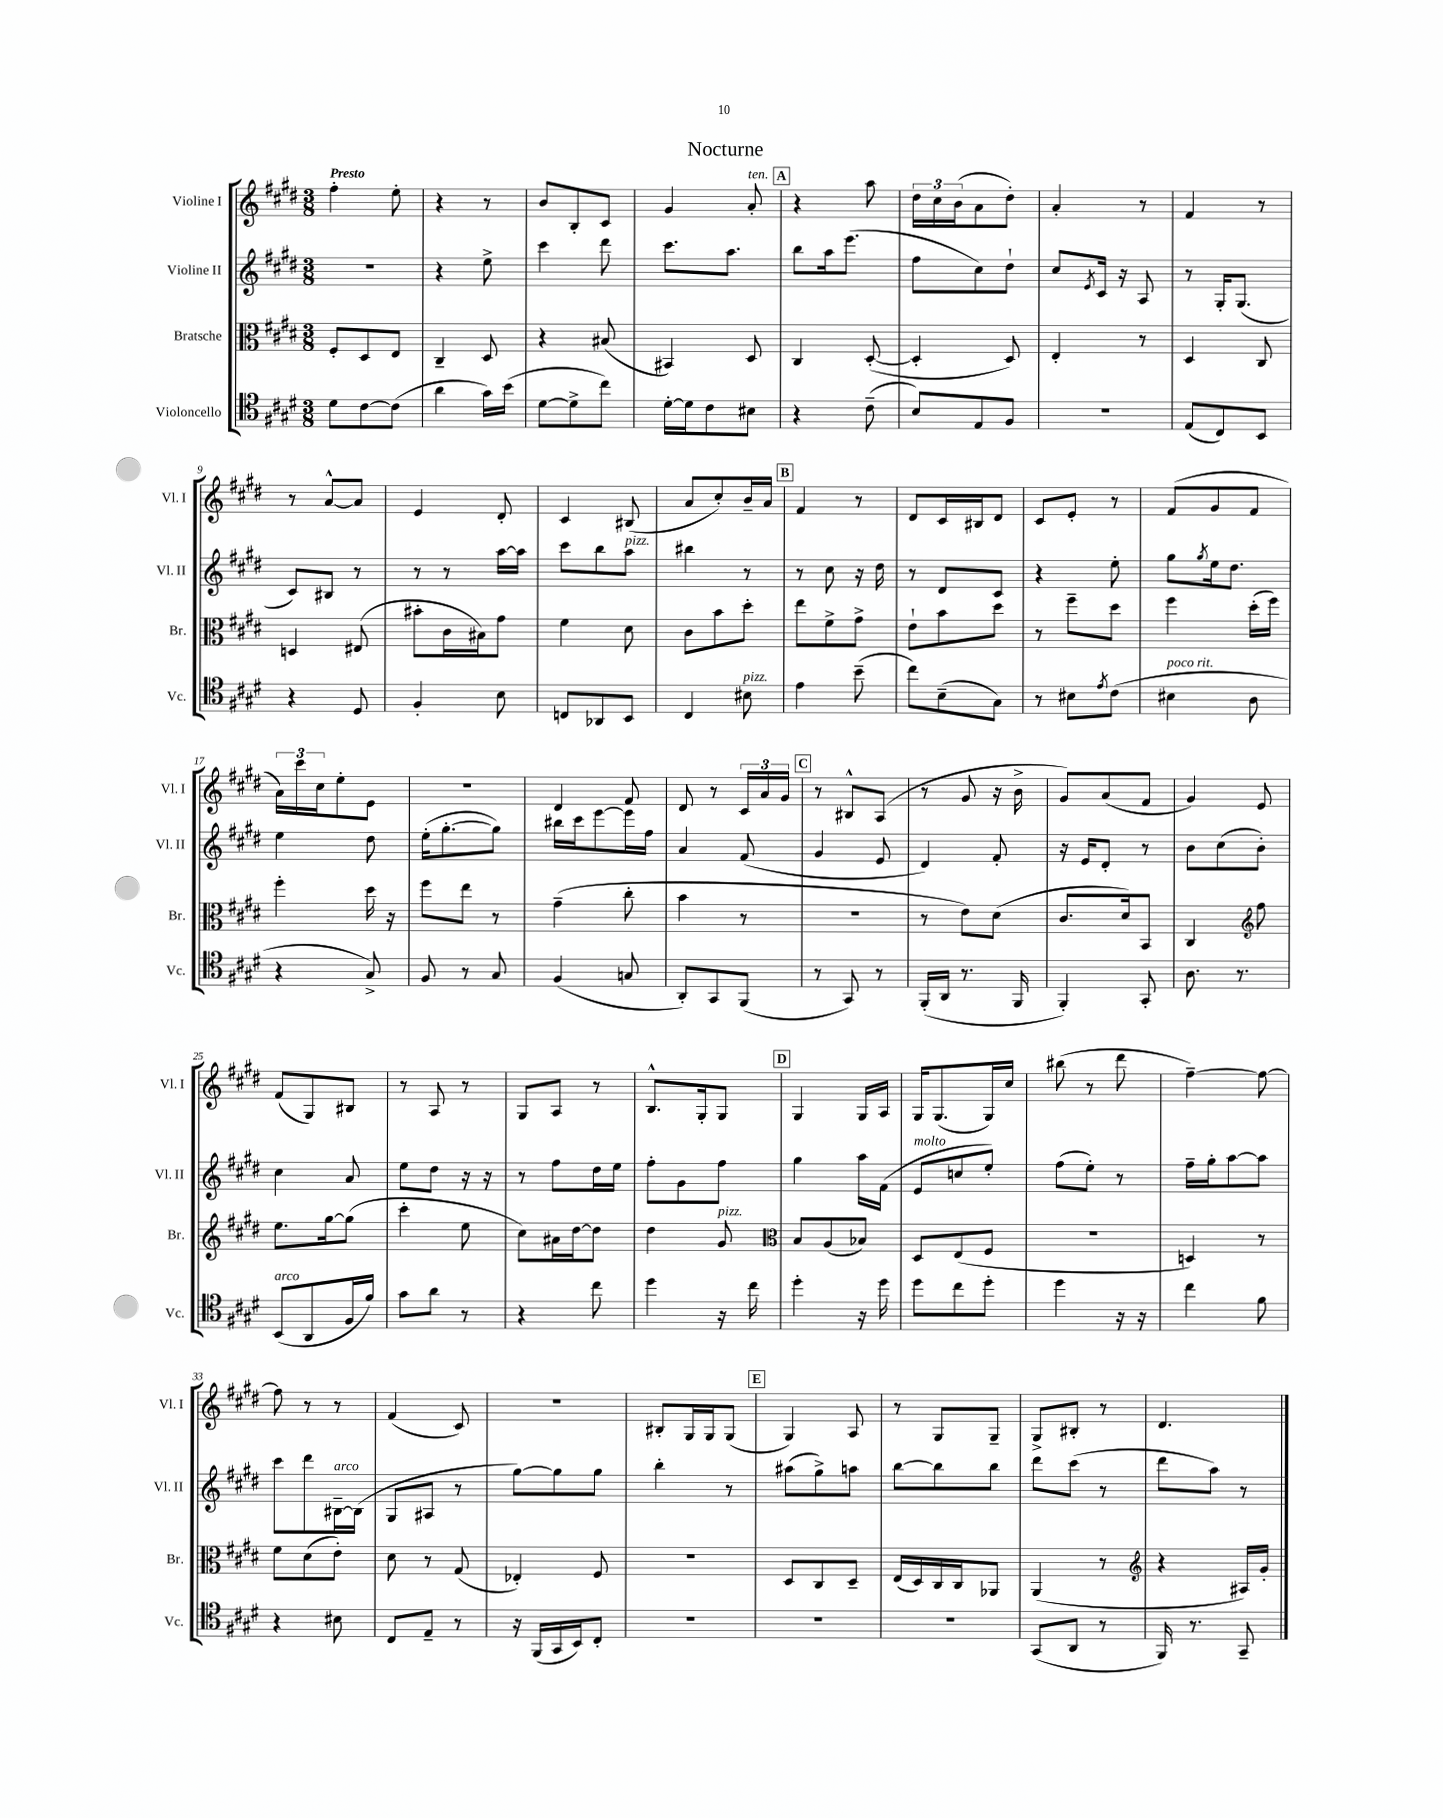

**kern	**kern	**kern	**kern
*staff4	*staff3	*staff2	*staff1
*clefC4	*clefC3	*clefG2	*clefG2
*k[f#c#g#d#]	*k[f#c#g#d#]	*k[f#c#g#d#]	*k[f#c#g#d#]
*M3/8	*M3/8	*M3/8	*M3/8
8d#\L	8F#'/L	4.r	4ff#'\
[8c#\	8D#/	.	.
(8c#\]J	8E/J	.	8ee'\
=	=	=	=
4a\	4C#~/	4r	4r
16g#\LL)	8D#/	8ee^\	8r
(16b\JJ	.	.	.
=	=	=	=
[8d#\L	4r	4ccc#\	8b/L
8d#^\]	.	.	8B'/
8cc#\J)	(8B#/	8ddd#\	8c#/J
=	=	=	=
[16d#'\LL	4BB#/)	8.ccc#\L	4g#/
16d#\]J	.	.	.
8c#\	.	.	.
.	.	8.aa\J	.
8B#\J	8D#/	.	8a'/
=	=	=	=
4r	4C#/	8bb\L	4r
.	.	16aa\k	.
.	.	(8.eee\J	.
(8c#~\	([8D#'/	.	8aa\
=	=	=	=
8B/L)	4D#'/]	8ff#\L	24dd#\LL
.	.	.	24cc#\
.	.	.	(24b\J
8E/	.	8cc#\)	8a\
8F#/J	8D#/)	8dd#`\J	8dd#'\J)
=	=	=	=
4.r	4E'/	8cc#/L	4a'/
.	.	8qe/	.
.	.	16c#/Jk	.
.	.	16r	.
.	8r	8A/	8r
=	=	=	=
(8E/L	4D#/	8r	4f#/
8C#/)	.	16G#'/LK	.
.	.	(8.G#/J	.
8BB/J	8C#/	.	8r
=	=	=	=
4r	4D/	8c#/L)	8r
.	.	8B#/J	[8a^^/L
8D#/	(8E#/	8r	8a/]J
=	=	=	=
4F#'/	8b#'\L	8r	4e/
.	16c#\L	8r	.
.	16B#\J)	.	.
8B\	8g#\J	[16aa\LL	8d#'/
.	.	16aa\]JJ	.
=	=	=	=
8C/L	4f#\	8ccc#\L	4c#/
8AA-/	.	8bb\	.
8BB/J	8d#\	8aa\J	(8B#/
=	=	=	=
4C#/	8c#\L	4bb#\	8a/L
.	8b\	.	8cc#'/)
8B#\	8dd#'\J	8r	16b~/L
.	.	.	16a/JJ
=	=	=	=
4e\	8ee\L	8r	4f#/
.	8f#^\	8cc#\	.
(8b~\	8g#^\J	16r	8r
.	.	16dd#\	.
=	=	=	=
8cc#\L)	8e`\L	8r	8d#/L
(8B~\	8b\	8d#/L	16c#/L
.	.	.	16B#/J
8G#\J)	8dd#\J	8c#/J	8d#/J
=	=	=	=
8r	8r	4r	8c#/L
8B#\L	8ff#~\L	.	8e'/J
8qe/	.	.	.
(8c#\J	8dd#\J	8ee'\	8r
=	=	=	=
4B#\	4ff#\	8gg#\L	(8f#/L
.	.	8qgg#/	.
.	.	16ee\k	8g#/
.	.	8.dd#\J	.
8A\	(16dd#'\LL	.	8f#/J
.	16ff#\JJ)	.	.
=	=	=	=
4r	4ff#'\	4ee\	24a\LL)
.	.	.	24ccc#\
.	.	.	24cc#\J
.	.	.	8ee'\
8G#^/)	16dd#\	8dd#\	8e\J
.	16r	.	.
=	=	=	=
8F#/	8ff#\L	(16ee'\LK	4.r
.	.	[8.gg#'\	.
8r	8ee\J	.	.
8G#/	8r	8gg#\]J)	.
=	=	=	=
(4F#/	(4g#~\	16bb#\LL	4d#/
.	.	16ccc#\J	.
.	.	[8eee\	.
8G/	8cc#'\	16eee\]L	8f#/
.	.	16ff#\JJ	.
=	=	=	=
8AA'/L)	4b\	4a/	8d#/
8GG#/	.	.	8r
(8FF#/J	8r	(8f#/	24c#/LL
.	.	.	24a/
.	.	.	24g#/JJ
=	=	=	=
8r	4.r	4g#/	8r
8GG#/)	.	.	8B#^^/L
8r	.	8e/	(8A/J
=	=	=	=
(16FF#'/LL	8r	4d#/)	8r
16AA/JJ	.	.	.
8.r	8e\L)	.	8g#/
.	(8d#\J	8f#'/	16r
16FF#/	.	.	16b^\
=	=	=	=
4FF#'/)	8.c#/L	16r	8g#/L)
.	.	16e/LK	.
.	.	8d#'/J	(8a/
.	16d#/k)	.	.
8GG#'/	8BB/J	8r	8f#/J
=	=	=	=
8.A\	4C#/	8b\L	4g#/)
.	.	(8cc#\	.
8.r	.	.	.
*	*clefG2	*	*
.	8ff#\	8b'\J)	8e/
=	=	=	=
(8BB/L	8.ee\L	4cc#\	(8f#/L
8AA/	.	.	8G#/)
.	[16gg#\k	.	.
16F#/L	(8gg#\]J	8a/	8B#/J
16f#/JJ)	.	.	.
=	=	=	=
8g#\L	4ccc#'\	8ee\L	8r
8a\J	.	8dd#\J	8A/
8r	8ee\	16r	8r
.	.	16r	.
=	=	=	=
4r	8cc#\L)	8r	8G#/L
.	16a#\L	8ff#\L	8A/J
.	[16dd#\J	.	.
8cc#\	8dd#\]J	16dd#\L	8r
.	.	16ee\JJ	.
=	=	=	=
4dd#\	4dd#\	8ff#'\L	8.B^^/L
.	.	8g#\	.
.	.	.	16G#'/k
16r	8g#/	8ff#\J	8G#/J
16cc#\	.	.	.
=	=	=	=
*	*clefC3	*	*
4dd#'\	8B/L	4gg#\	4G#/
.	(8A/	.	.
16r	8B-/J)	16aa\LL	16G#/LL
16dd#\	.	(16f#\JJ	16A/JJ
=	=	=	=
8dd#\L	8D#/L	8e/L	16G#/LK
.	.	.	(8.G#/
8cc#\	(8E/	8cc/	.
8dd#'\J	8F#/J	8ee'/J)	16G#/L)
.	.	.	16cc#/JJ
=	=	=	=
4dd#\	4.r	(8ff#\L	(8bb#\
.	.	8ee'\J)	8r
16r	.	8r	8ddd#\
16r	.	.	.
=	=	=	=
4cc#\	4D/)	16ff#~\LL	[4ff#~\)
.	.	16gg#'\J	.
.	.	[8aa\	.
8f#\	8r	8aa\]J	8ff#\_
=	=	=	=
4r	8f#\L	8ccc#\L	8ff#\]
.	(8d#\	8ddd#\	8r
8B#\	8e'\J)	[16B#~\L	8r
.	.	(16B#\]JJ	.
=	=	=	=
8C#/L	8d#\	8G#/L	(4f#/
8E~/J	8r	8A#/J	.
8r	(8G#/	8r	8c#/)
=	=	=	=
16r	4E-'/)	[8gg#\L)	4.r
(16FF#/LL	.	.	.
16GG#/	.	8gg#\]	.
16BB/J)	.	.	.
8C#'/J	8F#/	8gg#\J	.
=	=	=	=
4.r	4.r	4bb'\	8B#'/L
.	.	.	16G#/L
.	.	.	16G#/J
.	.	8r	(8G#/J
=	=	=	=
4.r	8D#/L	(8aa#\L	4G#/)
.	8C#/	8gg#^\)	.
.	8D#~/J	8aa\J	8A/
=	=	=	=
4.r	(16E/LL	[8bb\L	8r
.	16D#/)	.	.
.	16C#/	8bb\]	8G#/L
.	16C#/J	.	.
.	8AA-/J	8bb\J	8G#~/J
=	=	=	=
(8GG#/L	(4AA/	8ddd#\L	8G#^/L
8AA/J	.	(8ccc#\J	8B#'/J
8r	8r	8r	8r
=	=	=	=
*	*clefG2	*	*
16FF#/)	4r	8ddd#\L	4.d#/
8.r	.	.	.
.	.	8aa\J)	.
8GG#~/	16A#/LL)	8r	.
.	16g#'/JJ	.	.
==	==	==	==
*-	*-	*-	*-
